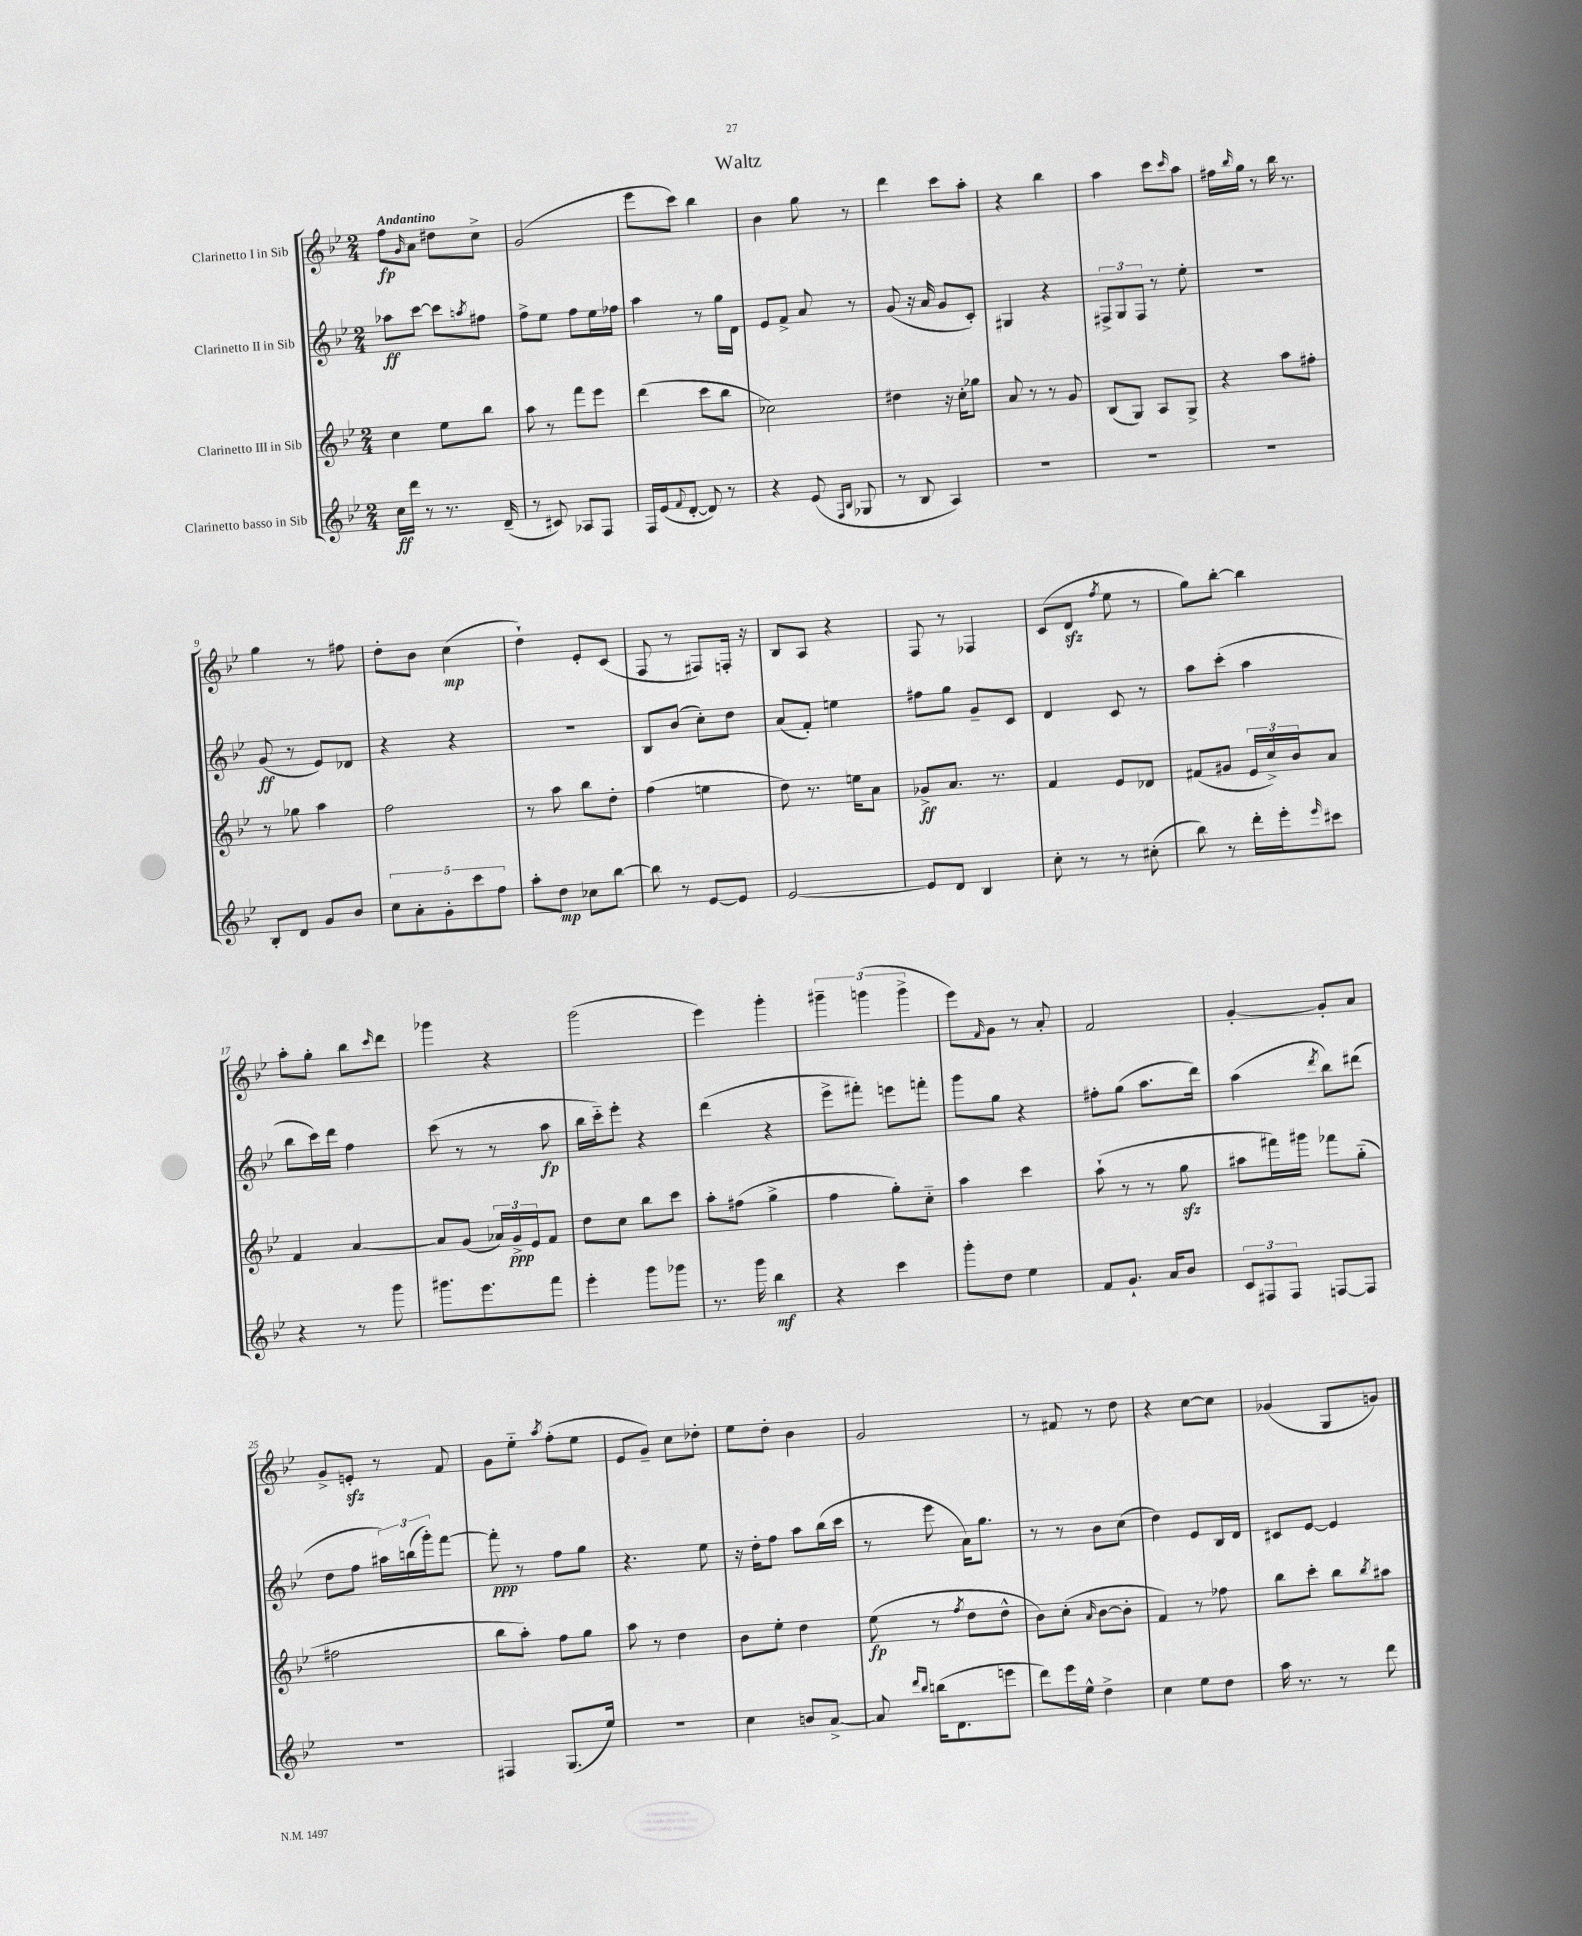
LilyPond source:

\header { title = "Waltz" }
<<
\new StaffGroup <<
\new Staff = "s0" \with { instrumentName = "Clarinetto I in Sib" } {
    \clef treble \key bes \major \numericTimeSignature \time 2/4 \tempo "Andantino"
    f''8\fp \grace { g'16 } a'8 dis''8 c''8-> |
    g'2( |
    ees'''8 c'''8) bes''4 |
    bes'4 g''8 r8 |
    d'''4 c'''8 a''8-. |
    r4 bes''4 |
    a''4 c'''8 \grace { c'''16 } a''8 |
    fis''16 \grace { bes''16 } g''16 r8 bes''16 r8. |
    g''4 r8 fis''8 |
    d''8-. bes'8 c''4\mp( |
    d''4-!) ees'8-. c'8( |
    f8 r8 fis8) f16-. r16 |
    bes8 a8 r4 |
    f8 r8 fes4 |
    c'8( d'8\sfz \acciaccatura { f''8 } ees''8 r8 |
    g''8) bes''8~-. bes''4 |
    a''8-. g''8-. bes''8 \grace { c'''16 } d'''8 |
    ges'''4 r4 |
    g'''2( |
    ees'''4) g'''4-. |
    \tuplet 3/2 { gis'''4-- g'''4( g'''4-> } |
    ees'''8) \grace { f'16 } g'8 r8 a'8-. |
    f'2 |
    g'4~-. g'8-. a'8 |
    g'8-> e'8-.\sfz r8 f'8 |
    g'8 ees''8-_ \acciaccatura { a''8 } f''8-.( ees''8 |
    ees'8 g'8--) c''8 des''8-. |
    ees''8 d''8-. bes'4 |
    g'2 |
    r8 fis'8 r8 d''8 |
    r4 c''8~ c''8 |
    ges'4( g8 g'8) \bar "|." |
}
\new Staff = "s1" \with { instrumentName = "Clarinetto II in Sib" } {
    \clef treble \key bes \major \numericTimeSignature \time 2/4
    aes''8\ff c'''8~ c'''8 \acciaccatura { a''8 } fis''8 |
    f''8-> ees''8 f''8 ees''16 fes''16 |
    a''4 r8 g''16 d'16 |
    ees'8 f'8-> a'8 r8 |
    g'8( r16 a'16 g'8 c'8-.) |
    gis4 r4 |
    \tuplet 3/2 { fis8-> g8 fis8 } r8 ees''8-. |
    R2 |
    g'8\ff( r8 ees'8) des'8 |
    r4 r4 |
    r2 |
    bes8 bes'8( c''8-.) d''8 |
    a'8( f'8-.) e''4 |
    fis''8 g''8 g'8-- c'8 |
    d'4 c'8 r8 |
    a''8 c'''8-.( a''4 |
    bes''8 c'''16) d'''16 f''4 |
    c'''8( r8 r8 a''8\fp |
    bes''16 c'''16-_) ees'''8-. r4 |
    d'''4( r4 |
    ees'''8-> fis'''8-.) e'''8 f'''8-. |
    g'''8 g''8 r4 |
    fis''8-. g''8( a''8. d'''16) |
    a''4( \acciaccatura { d'''8 } bes''8) dis'''8( |
    d''8 f''8 \tuplet 3/2 { ais''16) b''16( g'''16-.) } f'''8~ |
    f'''8-.\ppp r8 f''8 g''8 |
    r4. ees''8 |
    r16 d''16-. f''8 a''8 bes''16( c'''16 |
    r8 ees'''8 a'16) g''8. |
    r8 r8 bes'8 c''8( |
    d''4) ees'8 bes16 d'16 |
    cis'8 ees'8~ ees'4 \bar "|." |
}
\new Staff = "s2" \with { instrumentName = "Clarinetto III in Sib" } {
    \clef treble \key bes \major \numericTimeSignature \time 2/4
    c''4 ees''8 bes''8 |
    a''8 r8 f'''8 ees'''8 |
    d'''4( c'''8 bes''8 |
    ces''2) |
    dis''4 r16 c''16-. ges''8 |
    a'8 r8 r8 g'8 |
    bes8( g8) a8 g8-> |
    r4 a''8 fis''8-. |
    r8 ges''8 a''4 |
    f''2 |
    r8 a''8 bes''8 d''8-. |
    f''4( e''4 |
    d''8) r8. e''16 a'8 |
    ges'8->\ff a'8. r8. |
    f'4 ees'8 des'8 |
    fis'8( gis'8 \tuplet 3/2 { ees'16 c''16->) bes'16 } a'8 |
    f'4 a'4~ |
    a'8 g'8( \tuplet 3/2 { aes'16) g'16->\ppp ees'16 } f'8 |
    d''8 c''8 bes''8 c'''8 |
    a''8-. fis''8( g''4-> |
    f''4 g''8-.) c''8-_ |
    a''4 c'''4 |
    a''8-!( r8 r8 g''8\sfz |
    ais''8 fis'''16) gis'''16 fes'''8 g''8-_( |
    fis''2 |
    bes''8 a''8-.) f''8 g''8 |
    a''8 r8 d''4 |
    bes'8 ees''8-. d''4 |
    ees''8\fp( r8 \acciaccatura { f''8 } d''8 d''8-^ |
    bes'8) c''8-.( \grace { a'16 } bes'8~ bes'8-. |
    f'4) r8 fes''8 |
    bes''8 c'''8-. bes''8 \acciaccatura { bes''8 } ais''8 \bar "|." |
}
\new Staff = "s3" \with { instrumentName = "Clarinetto basso in Sib" } {
    \clef treble \key bes \major \numericTimeSignature \time 2/4
    c''16\ff d'''16 r8 r8. d'16--( |
    r8 cis'8) aes8 f8 |
    f16 ees'16( \appoggiatura { f'8 } d'8~-. d'8) r8 |
    r4 ees'8( \grace { f16 bes16 } ges8 |
    r8 bes8 a4) |
    R2 |
    R2 |
    R2 |
    bes8-. d'8 g'8 bes'8 |
    \tuplet 5/4 { c''8 a'8-. g'8-. c'''8 f''8 } |
    a''8-. d''8\mp ces''8 bes''8~ |
    bes''8 r8 ees'8~ ees'8 |
    ees'2~ |
    ees'8 d'8 bes4 |
    c''8-. r8 r8 cis''8-.( |
    bes''8) r8 d'''16-. ees'''16-. \grace { ees'''16 } cis'''8 |
    r4 r8 g'''8 |
    gis'''8. ees'''8. f'''8 |
    ees'''4-. g'''8 ges'''8 |
    r8. g'''16 bes''4\mf |
    r4 c'''4 |
    g'''8-. d''8 ees''4 |
    f'8 g'8.-! a'16 bes'8 |
    \tuplet 3/2 { c'8 fis8 fis8 } f8~ f8 |
    R2 |
    fis4 g8.( ees''16) |
    R2 |
    c''4 b'8 a'8~-> |
    a'8 \grace { d'''16 bes''16 } b''16( d'8. e'''8 |
    d'''8) ees'''16 ees''16-^ d''4-> |
    c''4 ees''8 d''8 |
    a''16 r8. r8 d'''8 \bar "|." |
}
>>
>>
